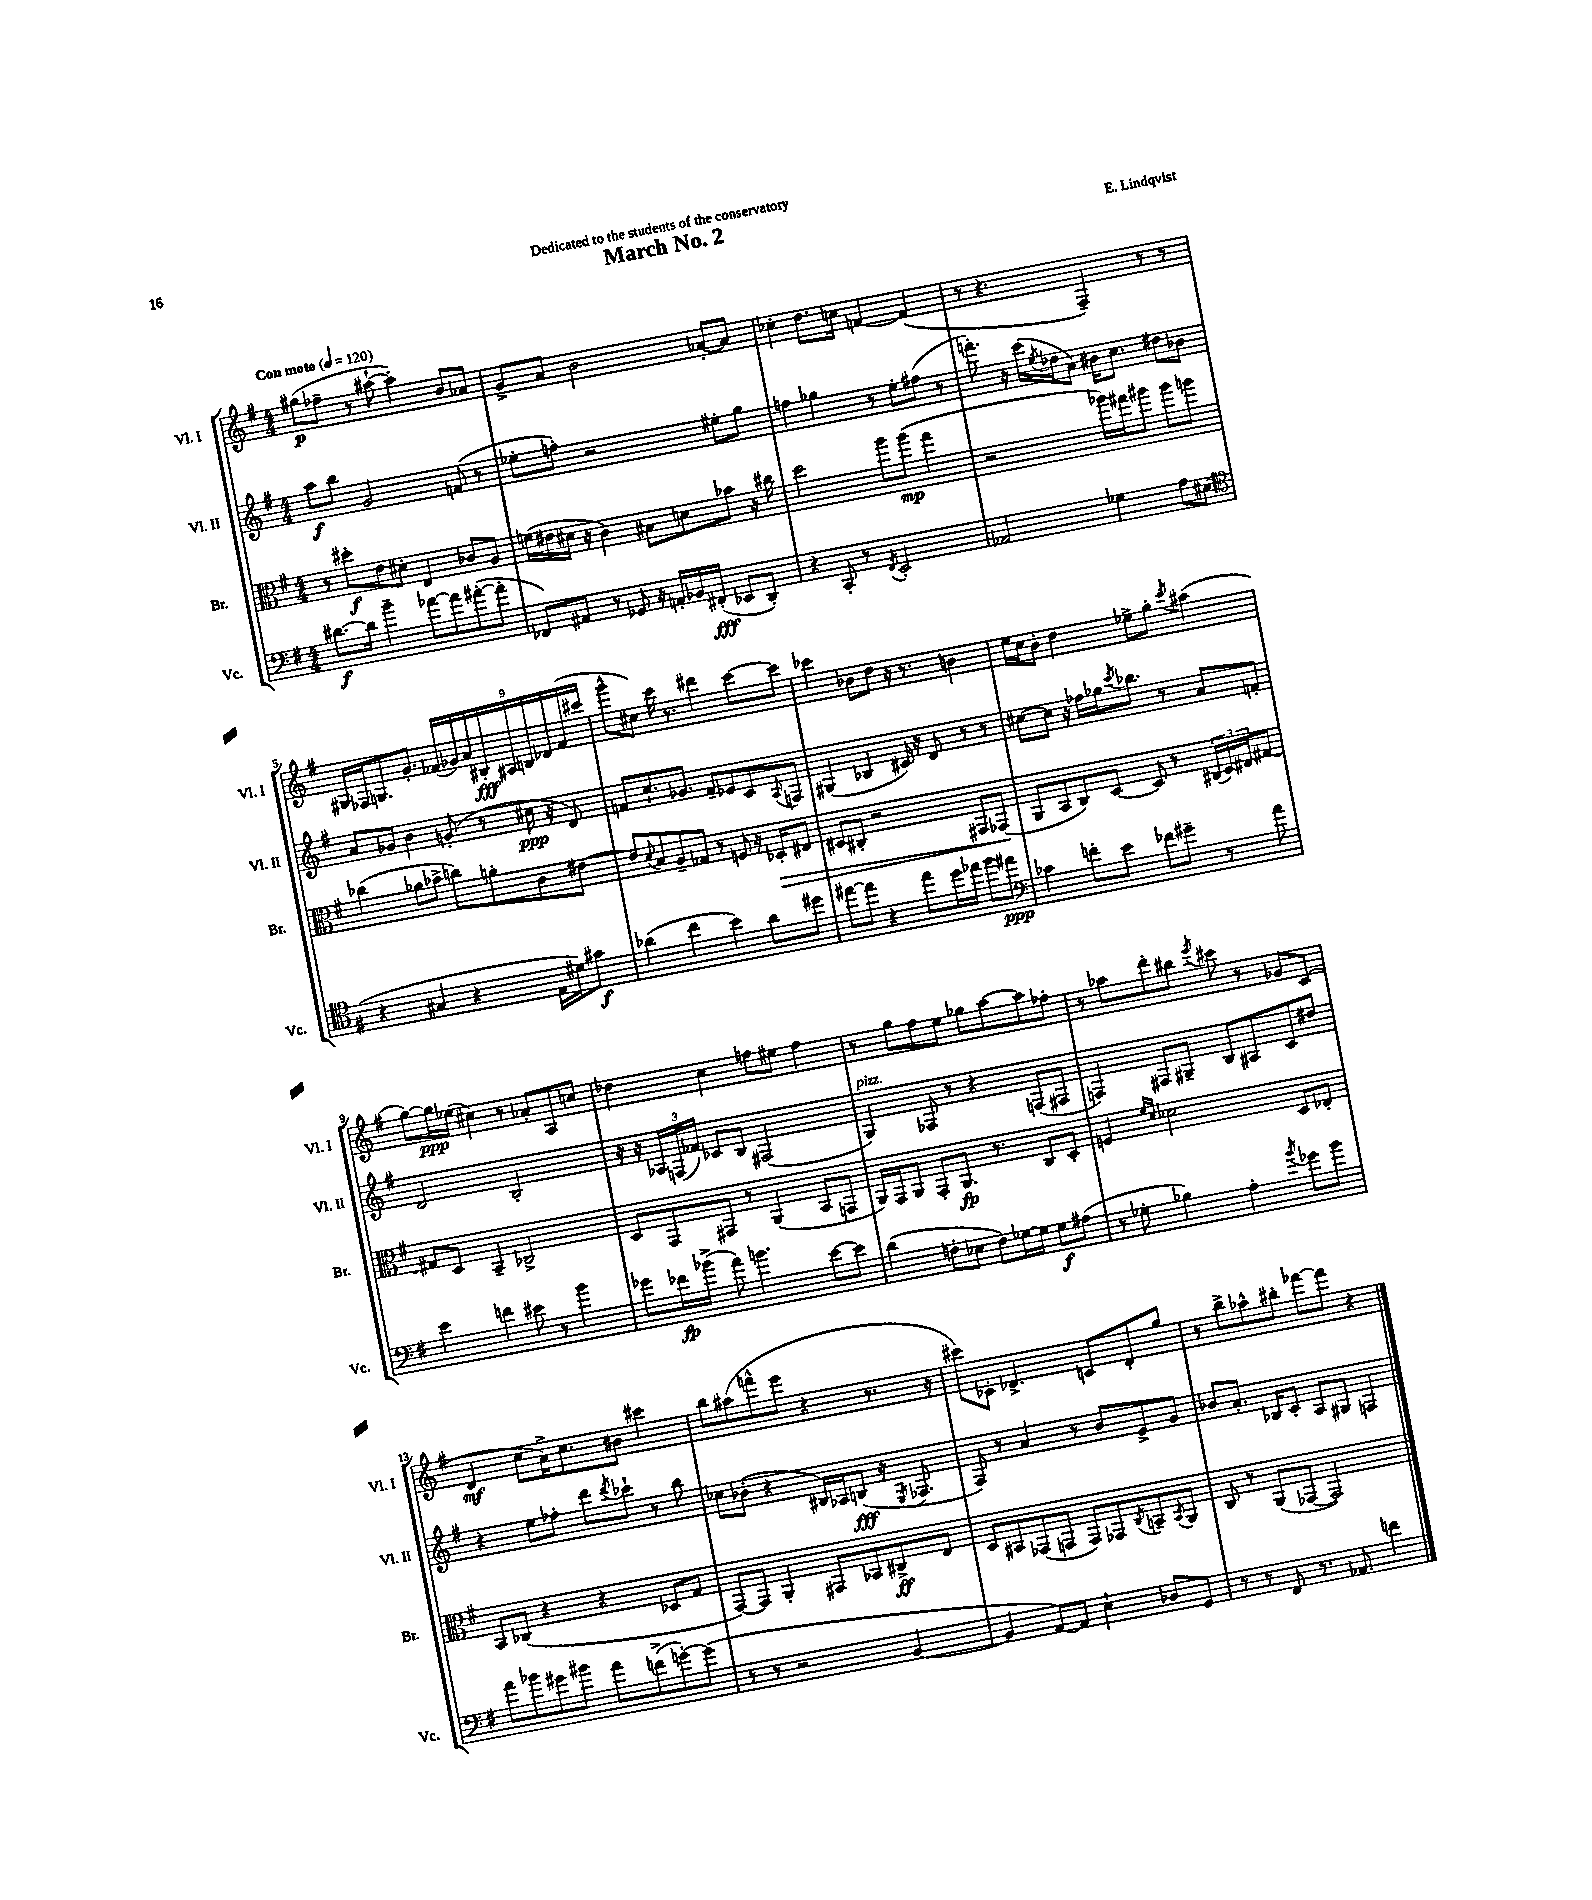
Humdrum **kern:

**kern	**kern	**kern	**kern
*staff4	*staff3	*staff2	*staff1
*clefF4	*clefC3	*clefG2	*clefG2
*k[f#]	*k[f#]	*k[f#]	*k[f#]
*M4/4	*M4/4	*M4/4	*M4/4
*MM120	*MM120	*MM120	*MM120
[8.d#\L	8r	8aa\L	(8gg#\L
.	8dd#'\L	8bb\J	8ff-~\J
16d#\]Jk	.	.	.
4b~\	8e\	2g/	8r
.	8d#'\J	.	[8aa#`\
[8a-\L	4E/	.	4aa#'\])
8a-\]	.	.	.
([8a#'\	8c-/L	(8f/	8b/L
8a#'\]J	8A/J	8r	8a-/J
=	=	=	=
8FF-/L)	(16f\LL	8ee-'\L	8g^/L
.	16e#\	.	.
8AA#/J	16d#\JJ	8ff'\J)	8a/J
.	16r	.	.
8r	4c\)	2r	2b\
8GG-/	.	.	.
16r	8B#\L	.	.
16AA'/LL	.	.	.
16BB-/	8d\	.	.
(16FF#'/JJ	.	.	.
8EE-/L	8b-\J	8ee#'\L	[8a-'/L
8DD'/J)	16r	8gg\J	8a-/]J
.	16cc#\	.	.
=	=	=	=
4r	2dd\	4ff\	4cc-'\
8CC'/	.	4gg-\	8.dd\L
8r	.	.	.
.	.	.	16cc\Jk
8qFF#/	.	.	.
2EE'/	8aa\L	8r	[4f/
.	(8aa\J	8ee'\L	.
.	4gg\	(8ff#\J	(4f/]
.	.	8r	.
=	=	=	=
2AA-/	2r	8.fff'\)	8r
.	.	.	4.r
.	.	16r	.
.	.	(16ccc\LL	.
.	.	8qee/	.
.	.	16dd-\J	.
.	.	8a\J)	.
4G-\	16aa-\LL)	16b#\LK	4F#~/)
.	16gg#\J	8.cc\J	.
.	8aa#\J	.	.
8A\L	8aa#\L	8dd#\L	8r
(8E#\J	8aa\J	8b-\J	8r
=	=	=	=
*clefC4	*	*	*
4r	(4cc-\	8a/L	16G#/LL
.	.	.	16F-/J
.	.	8g-/J	8.G/
4G#/	8a-\L	4b\	.
.	.	.	8.g'/J
.	8b-^\J	.	.
4r	8cc\L)	(8g'/	(18f-/LL
.	.	.	18g-/)
.	.	.	18a/
.	8a'\	8r	.
.	.	.	18B#'/
.	.	.	18A#/
16E\LL	8c\	16cc#\	.
.	.	.	18B/
16d#\J)	.	16r	.
.	.	.	18d-/
8g#\J	[8e#\J	8d/)	.
.	.	.	(18f-/
.	.	.	18ccc#/JJ
=	=	=	=
(4a-\	8e#/]L	8f/L	8ggg^^\L
.	8qqd/	.	.
.	8B/	8.cc`/	8cc#\J)
4cc\	8A~/	.	16ccc\
.	.	8.g-/J	8.r
.	8G-/J	.	.
4b\)	8r	8f~/L	4ddd#\
.	8F/	8e-/	.
8a-\L	16r	8c/	[8ccc\L
.	16D-'/LK	.	.
.	.	8qqA/	.
8dd#\J	8E#/J	8F/J	8ccc\]J
=	=	=	=
[8ee#\L	8D#/L	(4G#/	4ccc-\
8ee#\]J	8C#'/J	.	.
4r	2r	4B-/	8b-\L
.	.	.	8dd\J
8ee#\L	.	16c#/)	16r
.	.	16r	8.r
16dd\L	.	8d/	.
16ee-\JJ	.	.	.
8ff#\L	8GG#/L	8r	4b\
8ee#\J	(8GG-/J	8r	.
=	=	=	=
*clefF4	*	*	*
4c-\	8AA/L	[8cc#\L	16ee\LL
.	.	.	16cc\J
.	8BB/	8cc#\]J	8b'\J
8f'\L	8C/)	16r	4dd\
.	.	16ff-\LL	.
8e\J	[8D/J	16gg-\J	.
.	.	8qccc/	.
.	.	8.bb-\J	.
8f-\L	8D/]	.	8ee-^\L
8g#~\J	8r	8r	8gg'\J
.	.	.	8qccc/
8r	(24C#/LL	8a/L	(4aa#\
.	24D/)	.	.
.	24E#/J	.	.
8a\	[8G#/J	8f'/J	.
=	=	=	=
4e\	8G#/]L	2d/	[8gg\L)
.	8D/J	.	16gg\]L
.	.	.	(16ee-\JJ
4f\	4BB~/	.	4cc#\)
8e#\	2C-^/	2B'/	8r
8r	.	.	8a-'/L
4b\	.	.	8A/
.	.	.	8cc/J
=	=	=	=
8g-\L	8D/L	16r	4dd-\
.	.	16r	.
16f-\L	8GG/	24A-/LL	.
.	.	(24F/	.
(16b-^\JJ	.	.	.
.	.	24f-/JJ)	.
8a\)	8GG#/J	8c-/L	4cc\
4.b\	8r	8B/J	.
.	(4AA/	(2F#/	8ff\L
.	.	.	8ee#\J
[8e\L	8BB/L	.	4ff\
8e\]J	8GG/J	.	.
=	=	=	=
(4d\	16AA/LL)	4G/)	8r
.	16GG/J	.	.
.	8AA/J	.	8gg\L
8F'\L	8GG'/L	8F-/	8ff#\
8E-\J	8.AA/J	8r	8ee\J
8F\L)	.	4r	8gg-\L
.	8.r	.	.
[16G-\L	.	.	[8aa\
16G-\]JJ	.	.	.
8G-\L	8C/L	(8F/L	8aa\]
(8A#\J	8D'/J	8F#/J	8ff-'\J
=	=	=	=
8r	4F/	4F/)	8r
8G-'\	.	.	8aa-\L
.	16qqf#/LL	.	.
.	16qqd/JJ	.	.
4B-\)	2d-\	8F#/L	8ddd'\
.	.	8G#~/J	8bb#\J
.	.	.	8qeee/
4A'\	.	8B/L	8ccc#\
.	.	8A#/	8r
8qb/	.	.	.
8g-\L	8D/L	8c/	8g-/L
8b\J	8E-'/J	8dd#/J	(8c/J
=	=	=	=
8a\L	8BB/L	4r	4d/
8b-\	(8C-/J	.	.
8g#\	4r	8ee\L	8cc\L
8b#\J	.	8ff-'\J	16a^\K)
.	.	.	8.cc\
8a\L	4r	8ddd\L	.
.	.	8qddd/	.
(8f^\	.	8ccc-`\J	8b#\J
[8g'\)	8D-/L	8r	4ccc#\
(8g\]J	8G/J	8bb\	.
=	=	=	=
8r	[8GG/L)	8cc-\L	8bb\L
8r	8GG/]J	(8b-'\J	(8aa#\
2r	4AA'/	4r	8fff^^\
.	.	.	8eee\J
.	8GG#/L	16B#/LL)	4r
.	.	16A-/J	.
.	8BB-/	(8B/J	.
[4BB/	8C#^/	16r	8.r
.	.	8qE/	.
.	.	8.F-/	.
.	8E/J	.	.
.	.	.	16r
=	=	=	=
4BB/]	8D/L	8F#/)	8ccc#\L)
.	8BB#/	8r	8c-'\J
[8AA/L)	(8GG-/	4a/	4.d-^/
8AA/]J	8GG/J	.	.
4E`\	8GG/L)	8r	.
.	8GG-/	8b/L	8c/L
.	8qC/	.	.
8D-/L	8BB~/	8e^/	8d-'/
.	8qBB/	.	.
8GG/J	8AA/J	8g/J	8gg/J
=	=	=	=
8r	8C/	8b-/L	8r
8r	8r	8.a'/J	8bb^\L
8FF#/	(8AA/L	.	8aa-^^\
.	.	16B-/LK	.
8.r	[8GG-/J	8c'/J	8bb#'\J
.	2GG-/])	8A/L	[8fff-\L
8.AA-/	.	.	.
.	.	8G#/J	8fff-\]J
4f\	.	4F/	4r
==	==	==	==
*-	*-	*-	*-
